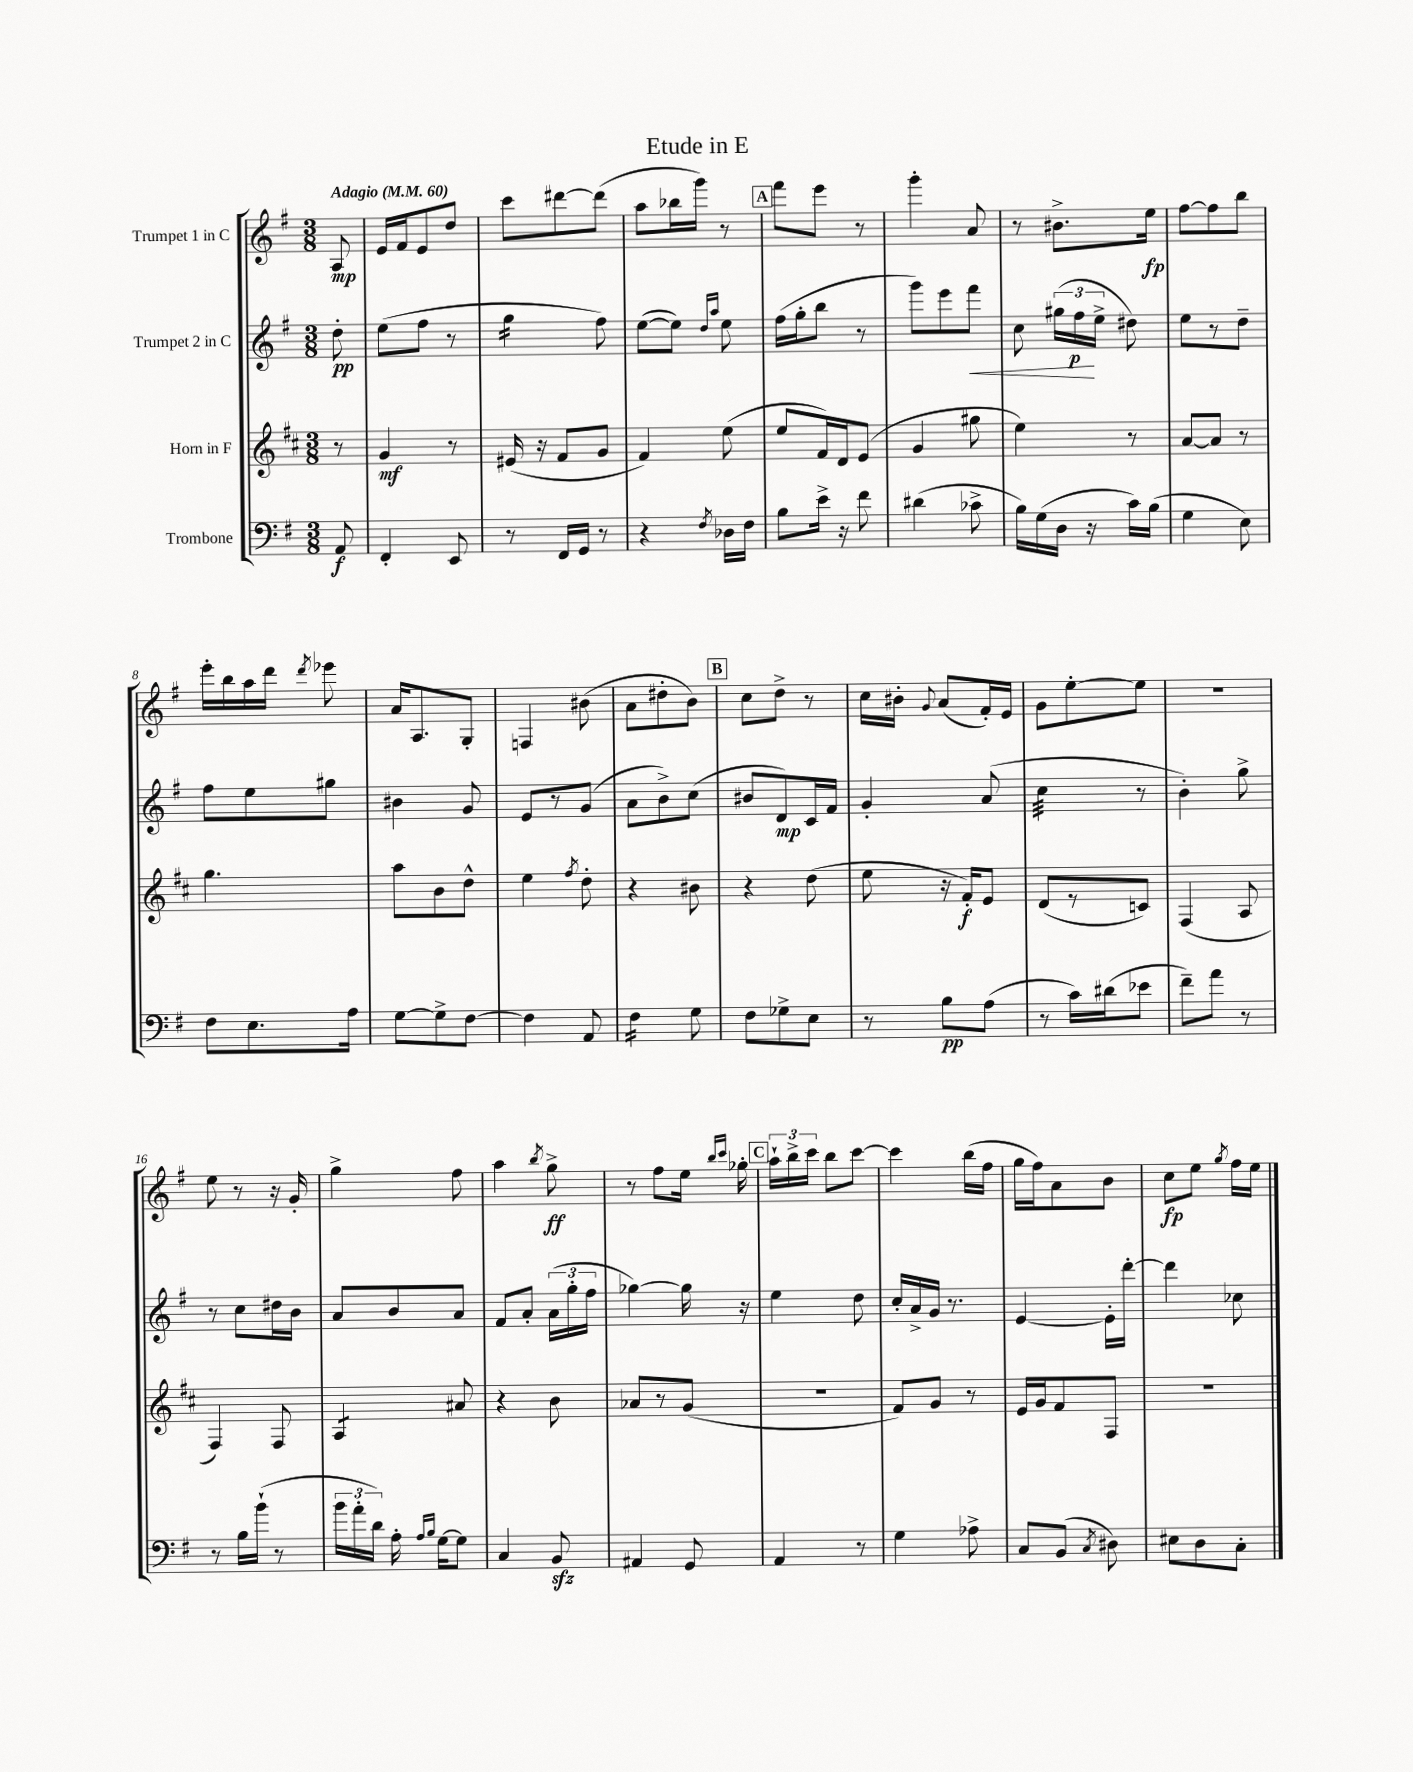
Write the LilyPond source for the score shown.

\header { title = "Etude in E" }
<<
\new StaffGroup <<
\new Staff = "s0" \with { instrumentName = "Trumpet 1 in C" } {
    \clef treble \key g \major \numericTimeSignature \time 3/8 \partial 8 \tempo "Adagio" 4 = 60
    \autoBeamOff a8\mp |
    e'16[ fis'16 e'8 d''8] |
    c'''8[ dis'''8~ dis'''8]( |
    a''8[ bes''16 g'''16]) r8 |
    \mark \markup { \box "A" } fis'''8[ e'''8] r8 |
    g'''4-. a'8 |
    r8 bis'8.[-> e''16]\fp |
    fis''8[~ fis''8 b''8] |
    e'''16[-. b''16 a''16 d'''16] \acciaccatura { d'''8 } ees'''8 |
    a'16[ a8. g8]-. |
    f4 bis'8( |
    a'8[ dis''8-. b'8]) |
    \mark \markup { \box "B" } c''8[ d''8]-> r8 |
    c''16[ bis'16]-. \appoggiatura { g'8 } a'8[( fis'16-.) e'16] |
    g'8[ e''8~-. e''8] |
    R4. |
    e''8 r8 r16 g'16-. |
    g''4-> fis''8 |
    a''4 \acciaccatura { b''8 } g''8->\ff |
    r8 fis''8[ e''16] \grace { b''16[ c'''16] } ges''16-. |
    \mark \markup { \box "C" } \tuplet 3/2 { a''16[-! b''16-> c'''16] } b''8[ c'''8]~ |
    c'''4 b''16[( fis''16] |
    g''16[ fis''16) a'8 b'8] |
    c''8[\fp e''8] \acciaccatura { g''8 } fis''16[ e''16] \bar "|." |
}
\new Staff = "s1" \with { instrumentName = "Trumpet 2 in C" } {
    \clef treble \key g \major \numericTimeSignature \time 3/8 \partial 8
    \autoBeamOff d''8-.\pp |
    e''8[( fis''8] r8 |
    g''4:16 fis''8) |
    e''8[~( e''8]) \grace { d''16[ a''16] } e''8 |
    \mark \markup { \box "A" } fis''16[( g''16-. b''8] r8 |
    g'''8[) e'''8 fis'''8]\< |
    c''8 \tuplet 3/2 { gis''16[( fis''16\p\! e''16]-> } dis''8) |
    e''8[ r8 d''8]-- |
    fis''8[ e''8 gis''8] |
    bis'4 g'8 |
    e'8[ r8 g'8]( |
    a'8[ b'8->) c''8]( |
    \mark \markup { \box "B" } bis'8[ d'8\mp) c'16 fis'16] |
    g'4-. a'8( |
    c''4:32 r8 |
    b'4-.) g''8-> |
    r8 c''8[ dis''16 b'16] |
    a'8[ b'8 a'8] |
    fis'8[ a'8]-. \tuplet 3/2 { a'16[( g''16-. fis''16] } |
    ges''4~) ges''16 r16 |
    \mark \markup { \box "C" } e''4 d''8 |
    c''16[-. a'16-> g'16] r8. |
    e'4~ e'16[-. d'''16]~-. |
    d'''4 ces''8 \bar "|." |
}
\new Staff = "s2" \with { instrumentName = "Horn in F" } {
    \clef treble \key d \major \numericTimeSignature \time 3/8 \partial 8
    \autoBeamOff r8 |
    g'4\mf r8 |
    eis'16( r16 fis'8[ g'8] |
    fis'4) e''8( |
    \mark \markup { \box "A" } e''8[ fis'16) d'16 e'8]( |
    g'4 gis''8 |
    e''4) r8 |
    a'8[~ a'8] r8 |
    g''4. |
    a''8[ b'8 d''8]-^ |
    e''4 \acciaccatura { fis''8 } d''8-. |
    r4 bis'8 |
    \mark \markup { \box "B" } r4 d''8( |
    e''8 r16 fis'16[-.\f) e'8] |
    d'8[( r8 c'8]) |
    fis4( a8 |
    fis4) fis8 |
    a4:8 ais'8 |
    r4 b'8 |
    aes'8[ r8 g'8]( |
    \mark \markup { \box "C" } R4. |
    fis'8[) g'8] r8 |
    e'16[ g'16 fis'8 fis8] |
    R4. \bar "|." |
}
\new Staff = "s3" \with { instrumentName = "Trombone" } {
    \clef bass \key g \major \numericTimeSignature \time 3/8 \partial 8
    \autoBeamOff a,8\f |
    fis,4-. e,8 |
    r8 fis,16[ g,16] r8 |
    r4 \acciaccatura { fis8 } des16[ fis16] |
    \mark \markup { \box "A" } b8[ e'16]-> r16 fis'8 |
    dis'4( ces'8-> |
    b16[) g16( d16] r16 c'16[) b16]( |
    g4 e8) |
    fis8[ e8. a16] |
    g8[~ g8-> fis8]~ |
    fis4 a,8 |
    fis4:16 g8 |
    \mark \markup { \box "B" } fis8[ ges8-> e8] |
    r8 b8[\pp a8]( |
    r8 c'16[) dis'16( ees'8] |
    fis'8[--) a'8] r8 |
    r8 b16[ b'16]-!( r8 |
    \tuplet 3/2 { b'16[ a'16-. d'16]) } a16-. \grace { a16[ b16] } g16[~ g8] |
    c4 b,8\sfz |
    ais,4 g,8 |
    \mark \markup { \box "C" } a,4 r8 |
    g4 aes8-> |
    c8[ b,8]( \acciaccatura { c8 } dis8) |
    eis8[ d8 c8]-. \bar "|." |
}
>>
>>
